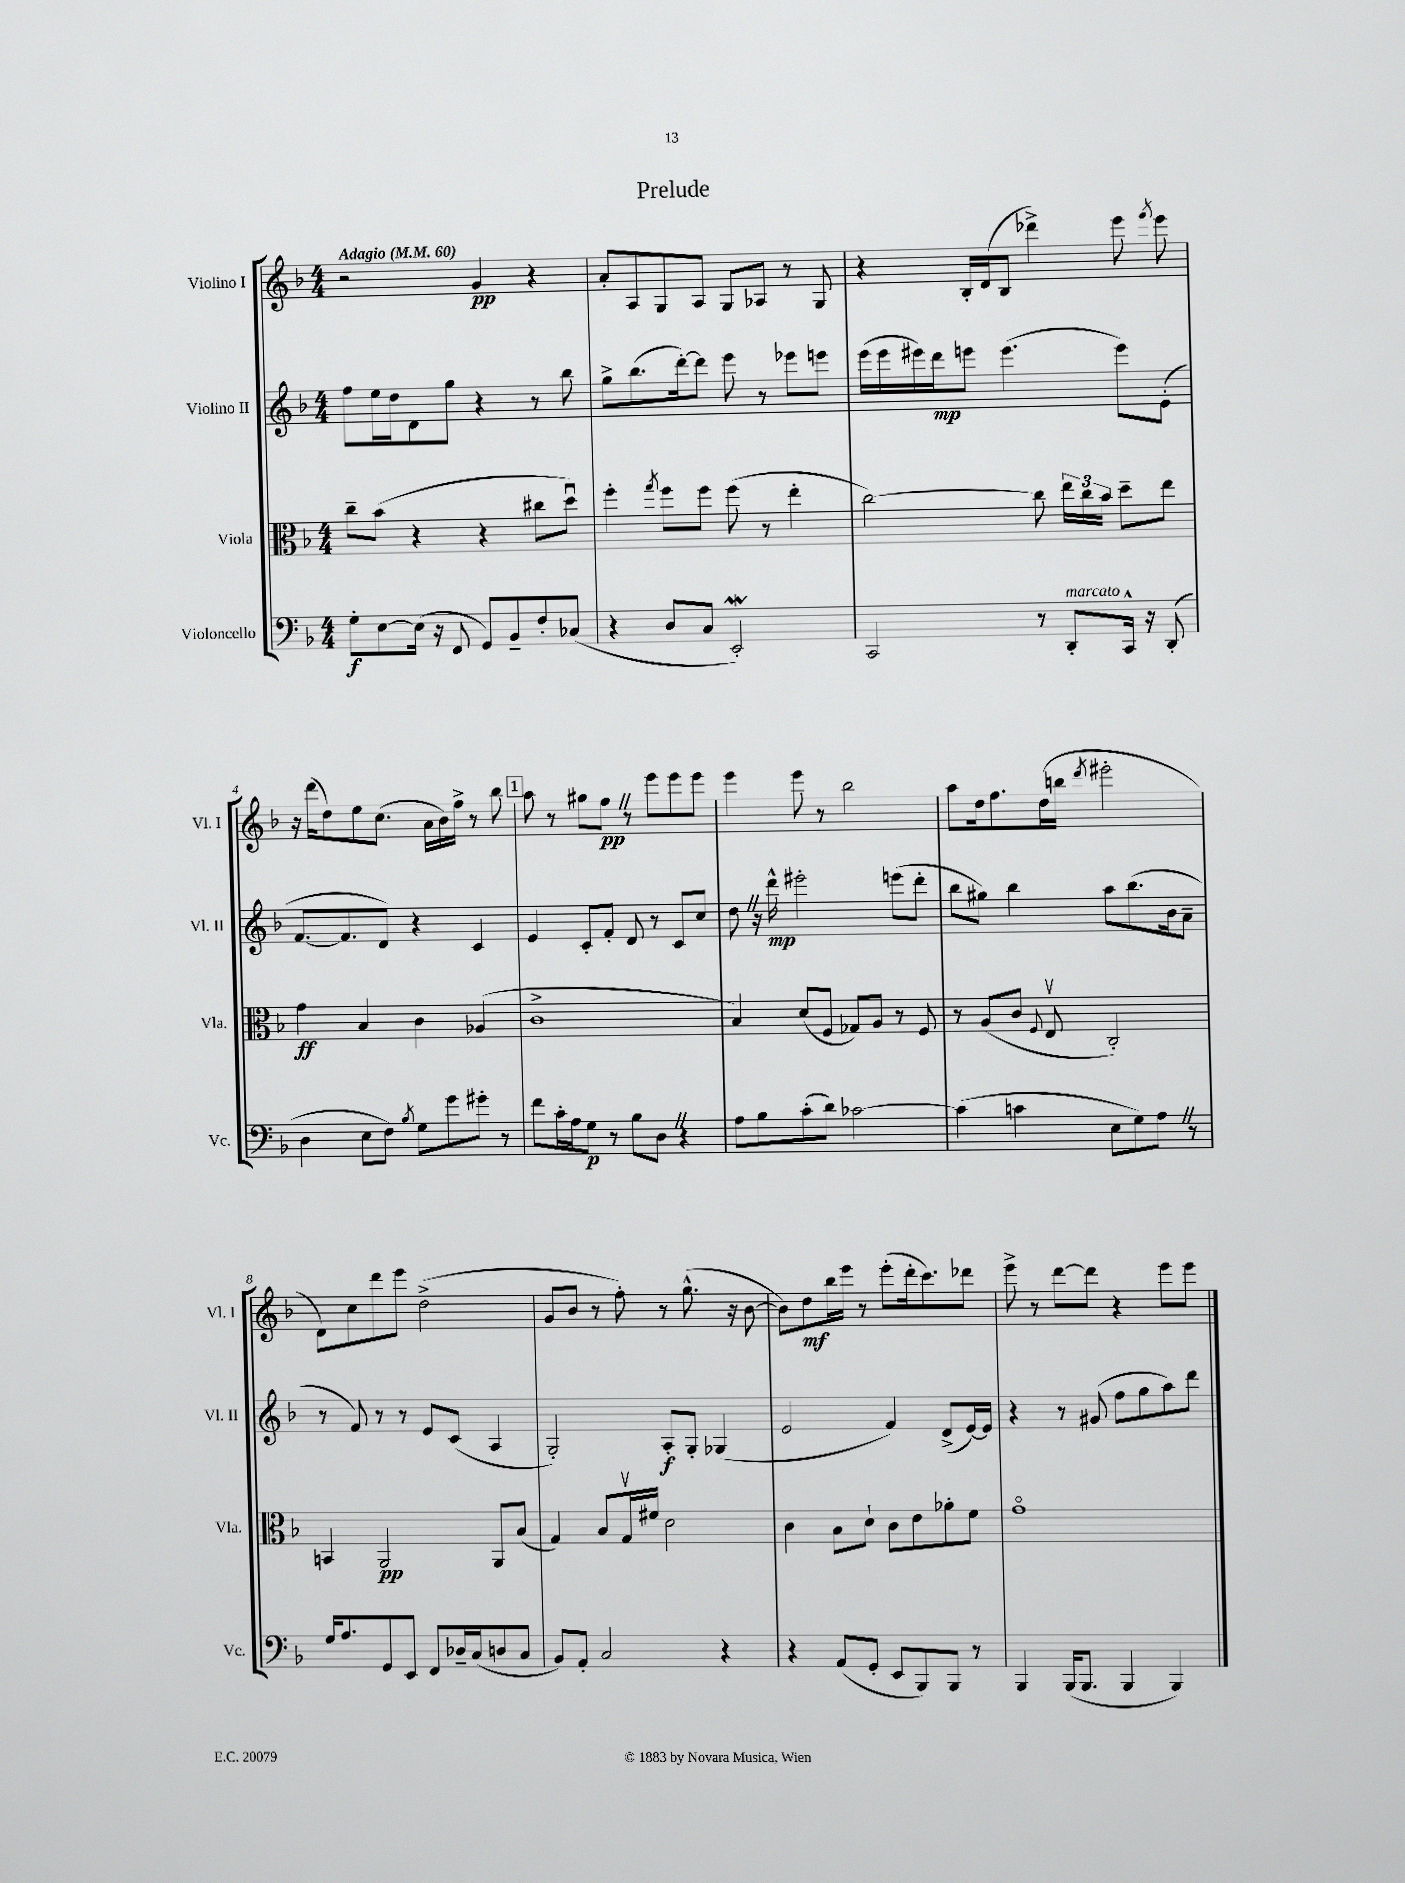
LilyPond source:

\header { title = "Prelude" }
<<
\new StaffGroup <<
\new Staff = "s0" \with { instrumentName = "Violino I" shortInstrumentName = "Vl. I" } {
    \clef treble \key f \major \numericTimeSignature \time 4/4 \tempo "Adagio" 4 = 60
    \autoBeamOff r2 g'4\pp r4 |
    a'8[-. a8 g8 a8] g8[ aes8] r8 g8 |
    r4 bes16[-. d'16( bes8] des'''4->) e'''8 \acciaccatura { f'''8 } e'''8 |
    r16 d'''16[( d''8) e''8 c''8.]( a'16[ bes'16) f''16]-> r8 bes''8 |
    \mark \markup { \box "1" } a''8 r8 gis''8[ f''8]\pp \once \override BreathingSign.text = \markup { \musicglyph "scripts.caesura.straight" } \breathe r8 e'''8[ e'''8 e'''8] |
    e'''4 e'''8 r8 bes''2 |
    a''8[ d''16 f''8. d''16( b''16] \acciaccatura { d'''8 } eis'''2-. |
    d'8[) c''8 d'''8 e'''8] d''2->( |
    g'8[ bes'8] r8 f''8-.) r8 g''8.-^( r16 bes'8~ |
    bes'8[) d''8\mf bes''16 e'''16] r8 e'''8[-.( d'''16-. c'''8.) des'''8] |
    e'''8-> r8 d'''8[~ d'''8] r4 e'''8[ e'''8] \bar "|." |
}
\new Staff = "s1" \with { instrumentName = "Violino II" shortInstrumentName = "Vl. II" } {
    \clef treble \key f \major \numericTimeSignature \time 4/4
    \autoBeamOff f''8[ e''16 d''16 d'8 g''8] r4 r8 bes''8 |
    g''8[-> bes''8.( d'''16~-.) d'''8] e'''8 r8 ees'''8[ e'''8] |
    e'''16[( e'''16 eis'''16) d'''16\mp e'''8] e'''4.( e'''8[) e'8]-.( |
    f'8.[~ f'8. d'8]) r4 c'4 |
    \mark \markup { \box "1" } e'4 c'8[-. f'8]-. d'8 r8 c'8[ c''8] |
    d''8 \once \override BreathingSign.text = \markup { \musicglyph "scripts.caesura.straight" } \breathe r16 d'''16-^\mp eis'''2-. e'''8[( d'''8]-. |
    bes''8[ gis''8]) bes''4 a''8[ bes''8.( bes'16 a'8]-- |
    r8 f'8) r8 r8 e'8[ c'8]( a4 |
    g2-.) a8[-.\f g8]-. ges4( |
    e'2 f'4) d'8[->( e'16~) e'16] |
    r4 r8 gis'8( f''8[ g''8 a''8) d'''8] \bar "|." |
}
\new Staff = "s2" \with { instrumentName = "Viola" shortInstrumentName = "Vla." } {
    \clef alto \key f \major \numericTimeSignature \time 4/4
    \autoBeamOff c''8[-- bes'8]( r4 r4 cis''8[ d''8]\downbow) |
    f''4-. \acciaccatura { g''8 } f''8[ f''8] f''8( r8 e''4-. |
    c''2~) c''8 \tuplet 3/2 { e''16[ c''16 bes'16] } d''8[-- e''8] |
    g'4\ff bes4 c'4 aes4( |
    \mark \markup { \box "1" } c'1-> |
    bes4) d'8[( f8] ges8[) a8] r8 f8 |
    r8 a8[( c'8] \appoggiatura { f8 } e8\upbow c2-.) |
    b,4 a,2\pp a,8[ bes8]( |
    g4) bes8[ g16\upbow fis'16] d'2 |
    c'4 bes8[ d'8]-! c'8[ e'8 aes'8-. f'8] |
    g'1\flageolet \bar "|." |
}
\new Staff = "s3" \with { instrumentName = "Violoncello" shortInstrumentName = "Vc." } {
    \clef bass \key f \major \numericTimeSignature \time 4/4
    \autoBeamOff g8[-.\f e8~ e16]( r16 f,8 g,8[) bes,8-- f8-. ces8]( |
    r4 d8[ c8] e,2-.\mordent) |
    c,2 r8 d,8[-.^\markup { \italic "marcato" } c,16]-^ r16 d,8-.( |
    d4 e8[ f8]) \acciaccatura { bes8 } g8[ g'8 gis'8]-. r8 |
    \mark \markup { \box "1" } f'8[ c'16-. a16 g8]\p r8 bes8[ d8] \once \override BreathingSign.text = \markup { \musicglyph "scripts.caesura.straight" } \breathe r4 |
    a8[ bes8 c'8-.( d'8]) ces'2~ |
    ces'4( c'4 e8[ g8) a8] \once \override BreathingSign.text = \markup { \musicglyph "scripts.caesura.straight" } \breathe r8 |
    g16[ a8. g,8 e,8] f,8[ des16-- c16( d8 c8] |
    bes,8[) a,8]-. c2 r4 |
    r4 a,8[( g,8]-. e,8[ bes,,8) bes,,8] r8 |
    bes,,4 bes,,16[( bes,,8.] bes,,4 bes,,4) \bar "|." |
}
>>
>>
